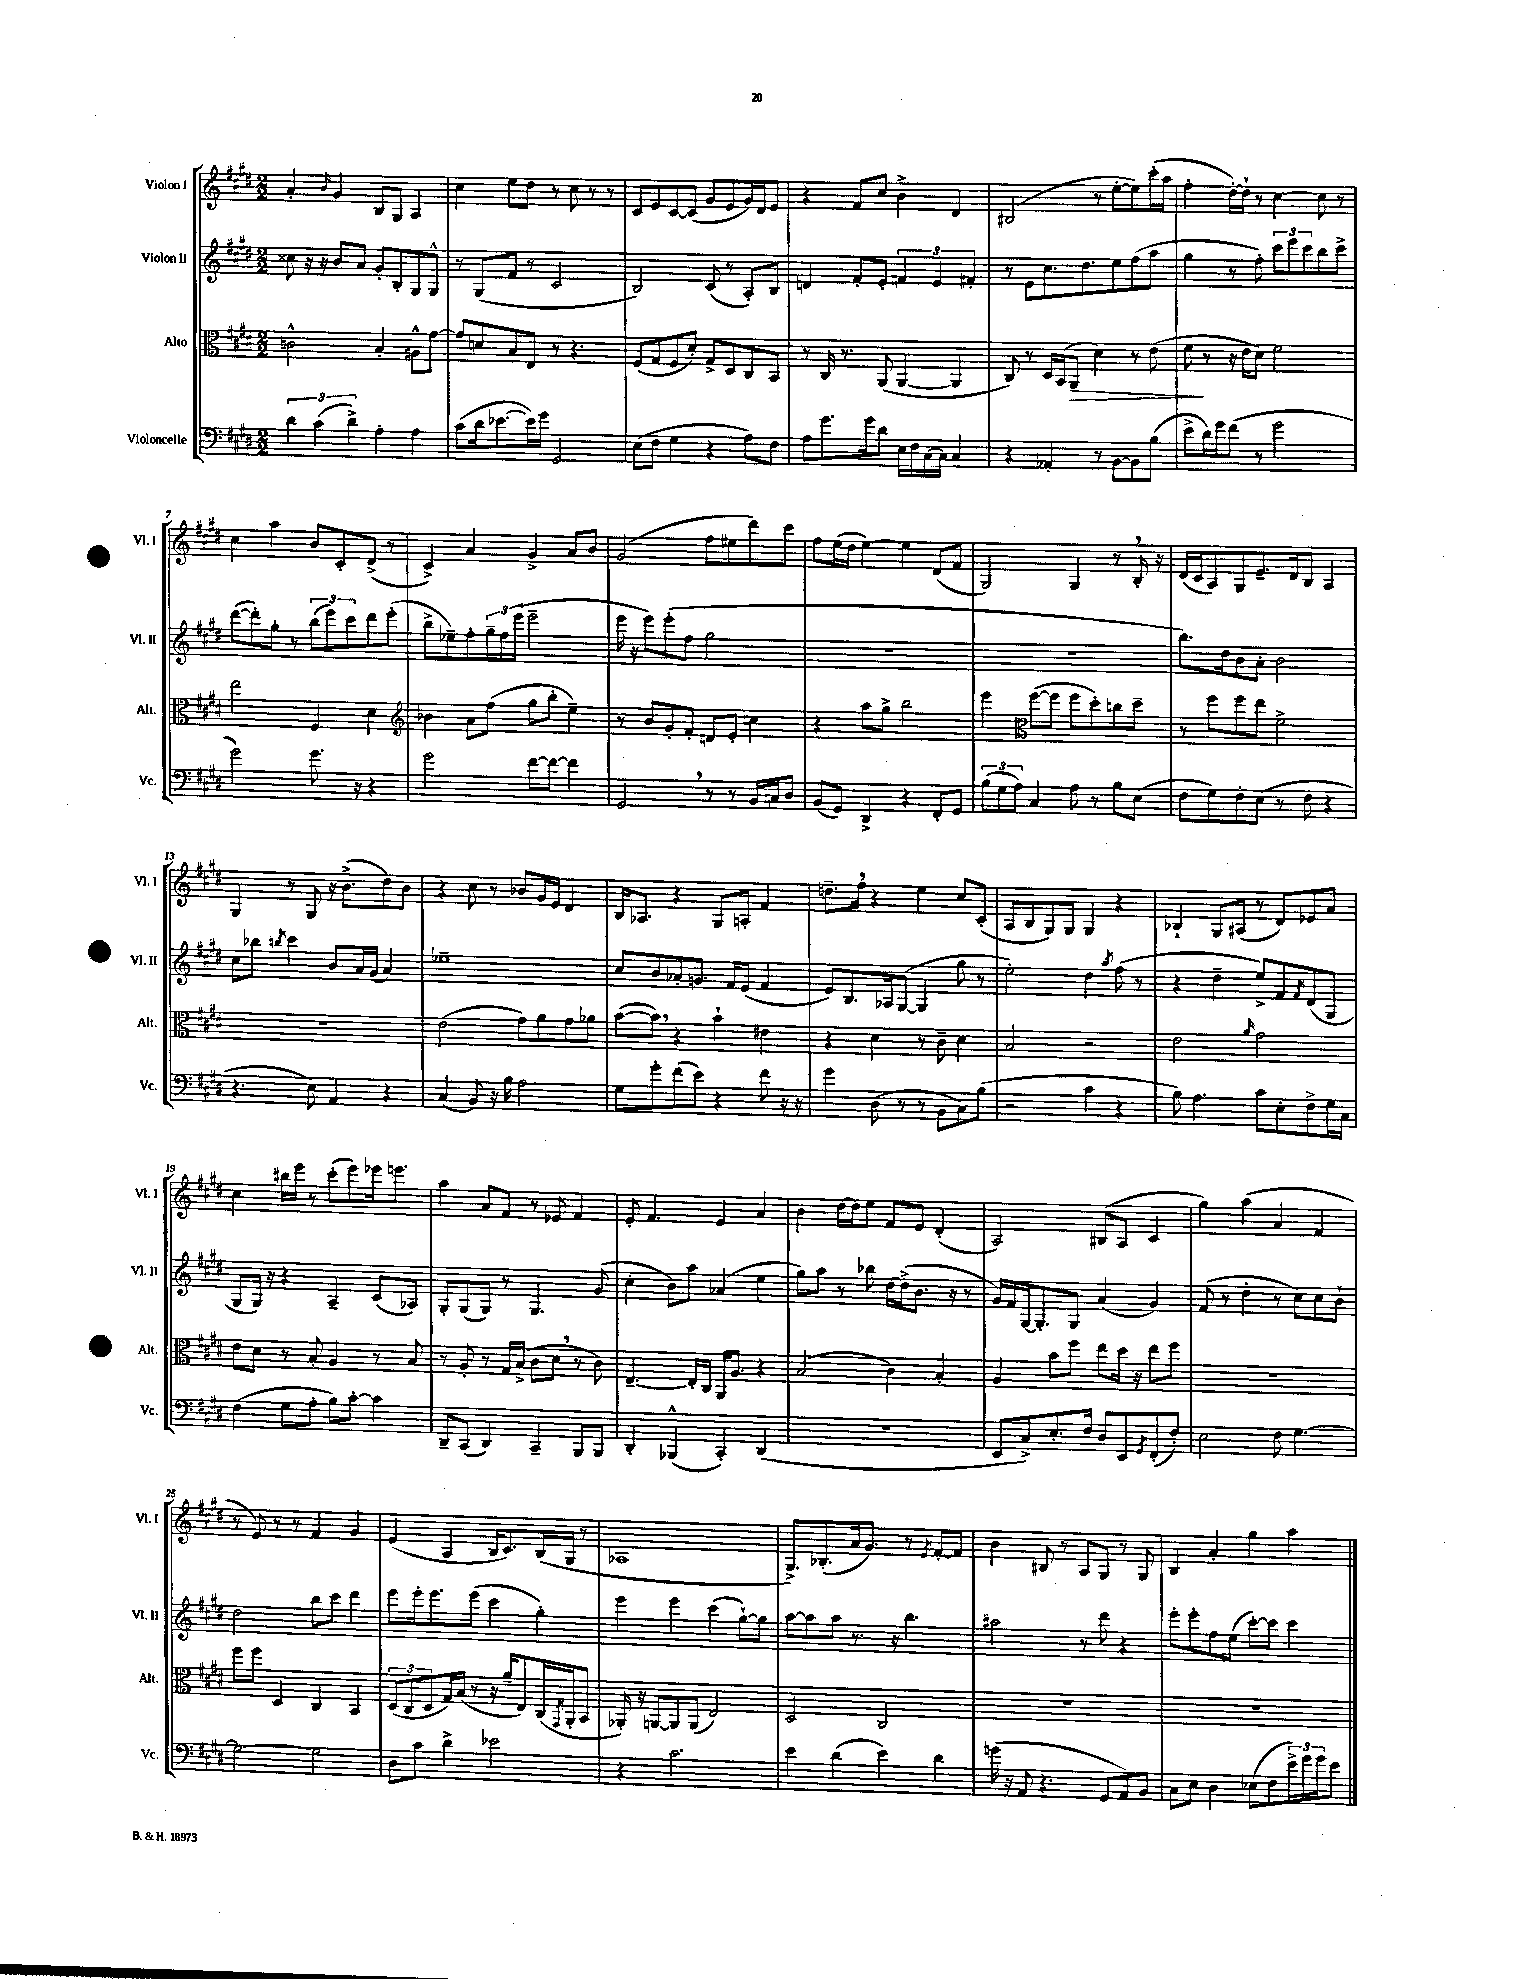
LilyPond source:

<<
\new StaffGroup <<
\new Staff = "s0" \with { instrumentName = "Violon I" shortInstrumentName = "Vl. I" } {
    \clef treble \key e \major \numericTimeSignature \time 2/2
    a'4-. \grace { b'16 } gis'4 b8 gis8 a4 |
    cis''4 e''8 dis''8 r8 cis''8 r8 r8 |
    cis'8 e'8 cis'8~ cis'8( gis'8 e'8 gis'16) dis'16 e'8 |
    r4 fis'8 cis''8 b'4-> dis'4 |
    bis2( r8 e''8~-. e''8) cis'''16-.( a''16 |
    fis''4-. dis''16~-.) dis''16-! r8 cis''4~ cis''8 r8 |
    cis''4 a''4 b'8 cis'8-. dis'8->( r8 |
    cis'4->) a'4 gis'4-> a'8 b'8 |
    gis'2( fis''8 eis''8 dis'''8) cis'''8 |
    fis''8 e''16( dis''16 e''4~) e''4 dis'8( fis'8 |
    gis2) gis4 r8 b16-. \breathe r16 |
    dis'16( cis'16 a8) gis8 e'8.-- dis'16 b8 a4 |
    gis4 r8 gis8 r16 b'8.->( dis''8) b'8 |
    r4 cis''8 r8 bes'8 gis'16 e'16 dis'4 |
    b16 aes8. r4 gis8 a8-. fis'4 |
    d''8.-- fis''16 \breathe r4 e''4 cis''8 cis'8-.( |
    a8 b8 gis8) gis8 gis4 r4 |
    bes4-! gis8 ais8( r8 dis'8) ees'8 a'8 |
    cis''4 bis''16 e'''16 r8 cis'''8-.( e'''8) ees'''16 e'''8. |
    a''4 a'8 fis'8 r8 ees'8 fis'4 |
    e'8-. fis'4. e'4 a'4 |
    b'4 dis''16~ dis''16 e''8 fis'8 e'8 dis'4-.( |
    a2) bis8( a8 cis'4 |
    gis''4) a''4( a'4 fis'4 |
    r8 e'8) r8 r8 fis'4 gis'4 |
    e'4( a4 b16 cis'8.) b16( gis16 r8 |
    aes1 |
    gis8.->) bes8.-.( a'16 gis'8.) r8 \acciaccatura { e'8 } fis'8~-. fis'8 |
    b'4 bis8 r8 a8 gis8 r8 gis8 |
    b4 a'4-. gis''4 a''4 \bar "|." |
}
\new Staff = "s1" \with { instrumentName = "Violon II" shortInstrumentName = "Vl. II" } {
    \clef treble \key e \major \numericTimeSignature \time 2/2
    cisis''8 r16 r16 b'8 a'8 gis'8-. b8-. gis8 gis8-^ |
    r8 gis8( fis'8 r8 cis'2 |
    b2) cis'8( r8 a8-.) b8 |
    d'4 fis'8-. e'8-. \tuplet 3/2 { f'4 e'4 fis'4-. } |
    r8 e'8 cis''8. dis''8. e''8 fis''8( a''8 |
    gis''4 r8 fis''8-.) \tuplet 3/2 { cis'''8 e'''8 cis'''8 } b''8 cis'''8-> |
    dis'''8~( dis'''8-.) gis''8-. r8 \tuplet 3/2 { b''8( e'''8) cis'''8 } dis'''8 e'''8-.( |
    b''8-> ees''8--) fis''8-. \tuplet 3/2 { gis''16-- fis''16 e'''16( } e'''2-- |
    e'''16 r16 e'''8) e'''8-.( fis''8 gis''2 |
    r1 |
    r1 |
    b''8.) dis''16 b'8 a'8-. b'2 |
    cis''8 bes''8 \acciaccatura { b''8 } cis'''4 b'8 a'16 gis'16( a'4) |
    ees''1-- |
    cis''8 b'8 aes'8-. g'8. fis'16 e'8( fis'4 |
    e'8) b8. aes16 gis8~( gis4 gis''8 r8 |
    e''2-.) dis''4 \acciaccatura { a''8 } fis''8( r8 |
    r4 dis''4-- e''8->) fis'8 \acciaccatura { fis'8 } dis'8( gis8 |
    gis8 gis16) r16 r4 a4-- cis'8( aes8) |
    gis8-. gis8( gis8) r8 gis4. gis'8( |
    cis''4-. b'8) a''8 aes'4( e''4 |
    gis''8) a''8 r8 bes''8 dis''16~ dis''16->( b'8. r16 r8 |
    gis'16) fis'16 gis16~ gis8.-. gis8 a'4( gis'4) |
    fis'8( r8 dis''4-. r8 cis''8) cis''8 b'8-! |
    dis''2 b''8 cis'''8 dis'''4 |
    e'''8 e'''16-. e'''8. e'''8( cis'''4 gis''4-.) |
    e'''4 e'''4 cis'''4( gis''8~-!) gis''8 |
    a''8~ a''8 a''8 r8. r16 b''4. |
    ais''2 r8 dis'''8 r4 |
    e'''8-. e'''8-. fis''8 e''8( cis'''8~-.) cis'''8 cis'''4 \bar "|." |
}
\new Staff = "s2" \with { instrumentName = "Alto" shortInstrumentName = "Alt." } {
    \clef alto \key e \major \numericTimeSignature \time 2/2
    c'2-^ b4-. ais8-^ gis'8~ |
    gis'8 d'8 b8 e8 r8 r4. |
    fis8( gis8 fis8 dis'8-.) gis8-> dis8 cis8 b,8 |
    r8 cis16 r8. a,8( a,4~ a,4 |
    cis8) r8 dis16 b,16( a,8\> dis'4) r8 e'8( |
    fis'8\! r8 r16 e'16 dis'8) fis'2 |
    e''2 fis4 dis'4 |
    \clef treble bes'4 a'8 fis''8( gis''8 b''8-. e''4--) |
    r8 b'8 gis'8-. fis'8-. d'8 e'8-. c''4 |
    r4 a''8 gis''8-> b''2 |
    e'''4 \clef alto fis''8~( fis''8 fis''8 dis''8-.) c''8 dis''8-- |
    r8 fis''8 fis''8 e''8 fis'2-> |
    r1 |
    e'2( gis'8) a'8 gis'8 aes'8 |
    b'8~( b'8) \breathe r4 b'4-! eis'4 |
    r4 dis'4 r8 cis'8-- dis'4 |
    b2 r2 |
    e'2 \grace { a'16 } gis'2 |
    e'8 dis'8 r8 b8-. a4 r8 b8 |
    r8 a8-. r8 gis16 b16->( cis'8 dis'8 \breathe r8 cis'8) |
    e4.~-- e16-. cis16 a,16 a8. r4 |
    b2( cis'4) b4-. |
    a4 b'8 fis''8 e''8 dis''16 r16 e''8 fis''8 |
    r1 |
    fis''8 fis''8 dis4 cis4 b,4 |
    \tuplet 3/2 { dis8( cis8 dis8 } gis16) b16( r8 r16 a'16-- e8) cis16( \acciaccatura { gis,8 } a,16-. b,8 |
    aes,16-.) r16 a,8~ a,8 a,8( e2) |
    dis2 cis2 |
    R1 |
    R1 \bar "|." |
}
\new Staff = "s3" \with { instrumentName = "Violoncelle" shortInstrumentName = "Vc." } {
    \clef bass \key e \major \numericTimeSignature \time 2/2
    \tuplet 3/2 { dis'4 cis'4( dis'4->) } a4-. a4 |
    cis'8( dis'16 ees'8.~ ees'16) gis'16 gis,2 |
    e8( fis8 gis4 r4 a8) fis8 |
    a8 gis'8. gis'16 dis'8 e16 fis16 cis16~ cis16 cis4 |
    r4 aes,4-. r8 b,8~ b,8 b8( |
    e'8-> dis'16) gis'16 fis'8( r8 gis'2 |
    gis'2) gis'8. r16 r4 |
    gis'2 fis'8~ fis'8~ fis'4 |
    gis,2 \breathe r8 r8 b,16 c16 dis8 |
    b,8( gis,8) dis,4-> r4 fis,8-. gis,8 |
    \tuplet 3/2 { b8( gis8 a8) } cis4 a8 r8 b8 e8( |
    fis8 gis8) fis8-. e8( r8 fis8 r4 |
    r4. e8) a,4 r4 |
    cis4( b,8) r16 b16 a2 |
    gis8 gis'8-. fis'8( e'8) r4 fis'8 r16 r16 |
    gis'4 dis8( r8 r8 b,8 cis8) b8( |
    r2 cis'4 r4 |
    b8) a4. cis'8 e8-. fis8-> gis16 cis16 |
    fis4( gis8 a8-. b8) cis'8~-. cis'4 |
    dis,8-- cis,8( dis,4) cis,4-- b,,8 b,,8 |
    dis,4-. bes,,4-^( cis,4-.) dis,4( |
    R1 |
    e,8 cis8->) e8.-. fis16 dis8 e,8 \acciaccatura { gis,8 } fis,8-.( fis8-.) |
    e2 fis8 gis4.~ |
    gis2~ gis2 |
    dis8 cis'8 dis'4-> ees'2 |
    r4 cis'2. |
    e'4 dis'4( e'4) dis'4 |
    g'16( r16 a,8 r4. gis,8 a,8) b,8 |
    cis8 e8 dis4 ees8( fis8 \tuplet 3/2 { e'16->) gis'16 gis'16 } e'8 \bar "|." |
}
>>
>>
